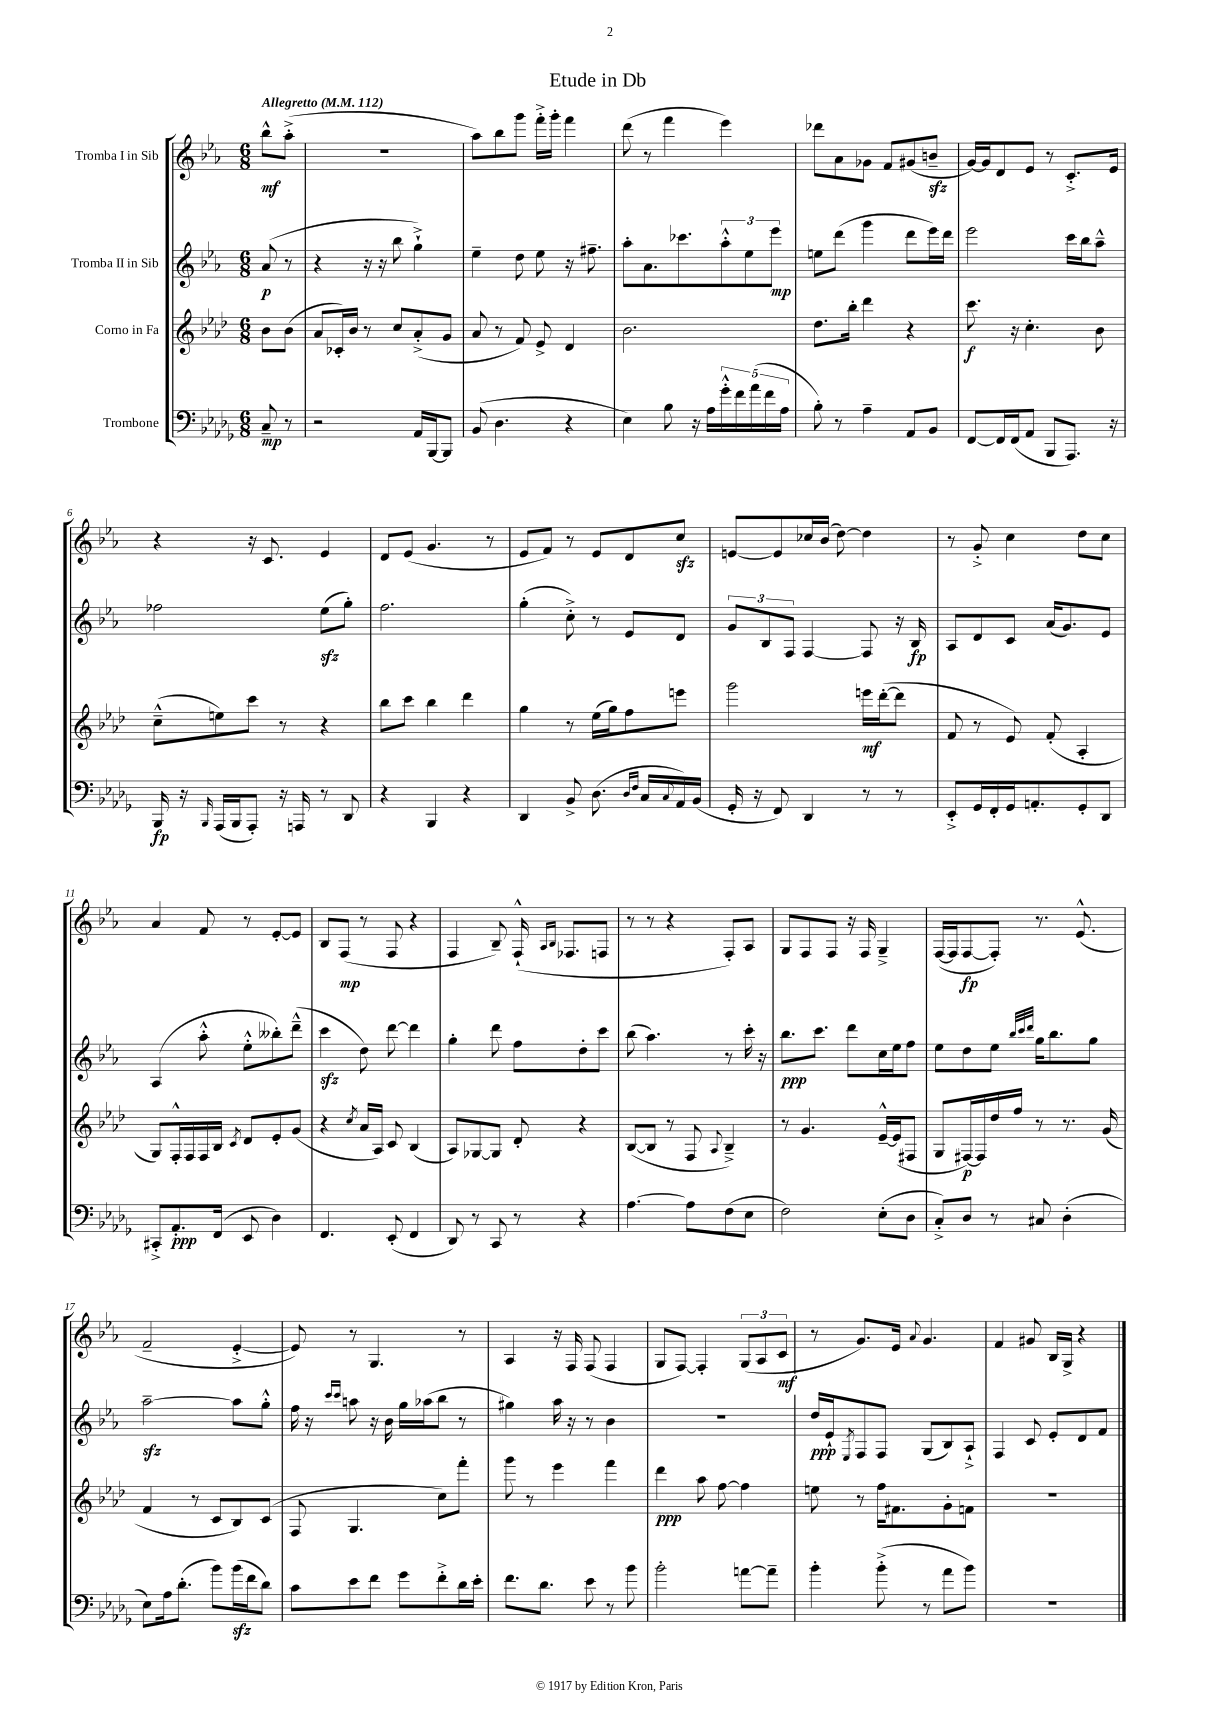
\header { title = "Etude in Db" }
<<
\new StaffGroup <<
\new Staff = "s0" \with { instrumentName = "Tromba I in Sib" } {
    \clef treble \key ees \major \numericTimeSignature \time 6/8 \partial 4 \tempo "Allegretto" 4 = 112
    bes''8-^\mf aes''8-.->( |
    R2. |
    aes''8) bes''8 g'''8 f'''16-.-> g'''16-. f'''4 |
    d'''8( r8 f'''4 ees'''4) |
    des'''8 aes'8 ges'8 f'8 gis'8( b'8--\sfz |
    g'16~) g'16 d'8 ees'8 r8 c'8.-.-> ees'16 |
    r4 r16 c'8. ees'4 |
    d'8 ees'8( g'4. r8 |
    ees'8 f'8) r8 ees'8 d'8 c''8\sfz |
    e'8~ e'8 ces''16 bes'16( d''8~) d''4 |
    r8 g'8-.-> c''4 d''8 c''8 |
    aes'4 f'8 r8 ees'8~-. ees'8 |
    bes8 f8\mp( r8 f8 r4 |
    f4 bes8--) f16-!-^( \grace { aes16 bes16 } fes8. f8 |
    r8 r8 r4 f8-.) aes8 |
    g8 f8 f8 r16 f16 g4---> |
    f16~( f16 f8~\fp f8-.) r8. ees'8.-^( |
    f'2-- ees'4~-.-> |
    ees'8) r8 g4. r8 |
    aes4 r16 f16 f8( f4 |
    g8 f8~) f4-. \tuplet 3/2 { g8( aes8 c'8\mf } |
    r8 g'8.) ees'16 \appoggiatura { aes'8 } g'4. |
    f'4 gis'8 bes16 g16-> r4 \bar "|." |
}
\new Staff = "s1" \with { instrumentName = "Tromba II in Sib" } {
    \clef treble \key ees \major \numericTimeSignature \time 6/8 \partial 4
    aes'8\p( r8 |
    r4 r16 r16 bes''8 g''4-!->) |
    ees''4-- d''8 ees''8 r16 fis''8.-- |
    aes''8-. aes'8. ces'''8. \tuplet 3/2 { aes''8-.-^ ees''8 ees'''8\mp } |
    e''8 d'''8( g'''4 d'''8 ees'''16) d'''16 |
    ees'''2 c'''16 bes''16 aes''8---^ |
    fes''2 ees''8\sfz( g''8-.) |
    f''2. |
    g''4-.( c''8-.->) r8 ees'8 d'8 |
    \tuplet 3/2 { g'8 bes8 f8 } f4~ f8 r16 bes16\fp |
    aes8 d'8 c'8 aes'16( g'8.) ees'8 |
    aes4( aes''8-.-^ ees''8-.-^ beses''8-.) d'''8---^( |
    c'''4\sfz d''8) d'''8~ d'''4 |
    g''4-. d'''8 f''8 d''8-. c'''8 |
    bes''8( aes''4.) r8 c'''16-. r16 |
    bes''8.\ppp c'''8. d'''8 c''16 ees''16 f''8 |
    ees''8 d''8 ees''8 \grace { bes''32 c'''32 d'''32 } g''16 bes''8. g''8 |
    aes''2~--\sfz aes''8 g''8-.-^ |
    f''16 r16 \grace { c'''16 c'''16 } a''8 r16 bes'16 g''16 aes''16( bes''8 r8 |
    gis''4) aes''16 r16 r8 bes'4 |
    R2. |
    d''16\ppp ees'16-! \acciaccatura { ees8 } f8 f8 g8( bes8) aes8-!-> |
    f4 c'8 ees'8-. d'8 f'8 \bar "|." |
}
\new Staff = "s2" \with { instrumentName = "Corno in Fa" } {
    \clef treble \key aes \major \numericTimeSignature \time 6/8 \partial 4
    bes'8 bes'8( |
    aes'8 ces'16-.) bes'16 r8 c''8 aes'8-.->( g'8 |
    aes'8 r8 f'8) ees'8-> des'4 |
    bes'2. |
    des''8. bes''16-. des'''4 r4 |
    c'''8.\f r16 c''4.-. bes'8 |
    c''8---^( e''8) c'''8 r8 r4 |
    bes''8 c'''8 bes''4 des'''4 |
    g''4 r8 ees''16( g''16) f''8 e'''8 |
    g'''2 e'''16\mf des'''16~-.( des'''8 |
    f'8 r8 ees'8) f'8-.( aes4-. |
    g8) f16-.-^ f16 f16 bes16 \acciaccatura { c'8 } des'8 ees'8-. g'8( |
    r4 \acciaccatura { c''8 } aes'16 aes16) c'8 bes4( |
    aes8) ges8~ ges8 des'8-. r4 |
    bes8~( bes8 r8 f8 \appoggiatura { aes8 } bes4--->) |
    r8 g'4. ees'16~---^ ees'16( fis8 |
    g8 fis16~\p) fis16 des''16 f''16 r8 r8. g'16( |
    f'4 r8 c'8 bes8) c'8( |
    f8 g4. c''8) f'''8-. |
    g'''8 r8 ees'''4 f'''4 |
    des'''4\ppp aes''8 f''8~ f''4 |
    e''8 r8 f''16 fis'8. g'8-. f'8 |
    R2. \bar "|." |
}
\new Staff = "s3" \with { instrumentName = "Trombone" } {
    \clef bass \key des \major \numericTimeSignature \time 6/8 \partial 4
    c8--\mp r8 |
    r2 aes,16 bes,,16~ bes,,8 |
    bes,8( des4. r4 |
    ees4) bes8 r16 aes16 \tuplet 5/4 { ges'16-.-^ f'16 aes'16( f'16 aes16 } |
    bes8-.) r8 aes4-- aes,8 bes,8 |
    f,8~ f,16 f,16( aes,8 bes,,8 aes,,8.) r16 |
    bes,,16\fp r16 \grace { bes,,16 } aes,,16( bes,,16 aes,,8-.) r16 a,,16 r8 des,8 |
    r4 bes,,4 r4 |
    des,4 bes,8-> des8.( \grace { des16 f16 } c16 \appoggiatura { c8 } aes,16) bes,16( |
    ges,16-. r16 f,8) des,4 r8 r8 |
    ees,8-.-> ges,16 f,16-. ges,16 a,8.-. ges,8-. des,8 |
    cis,8-.-> aes,8.-.\ppp f,16( ees,8 des4) |
    f,4. ees,8-.( f,4 |
    des,8) r8 c,8 r8 r4 |
    aes4.~ aes8 f8( ees8 |
    f2) ees8-.( des8 |
    c8-.->) des8 r8 cis8 des4-.( |
    ees8) aes16 des'8.-.( bes'8) bes'16\sfz( f'16 des'8) |
    c'8 ees'8 f'8 ges'8 f'8-.-> des'16 ees'16-. |
    f'8. des'8. ees'8 r8 bes'8 |
    bes'2-. a'8~ a'8-- |
    bes'4-. bes'8-.->( r8 aes'8 bes'8) |
    R2. \bar "|." |
}
>>
>>
